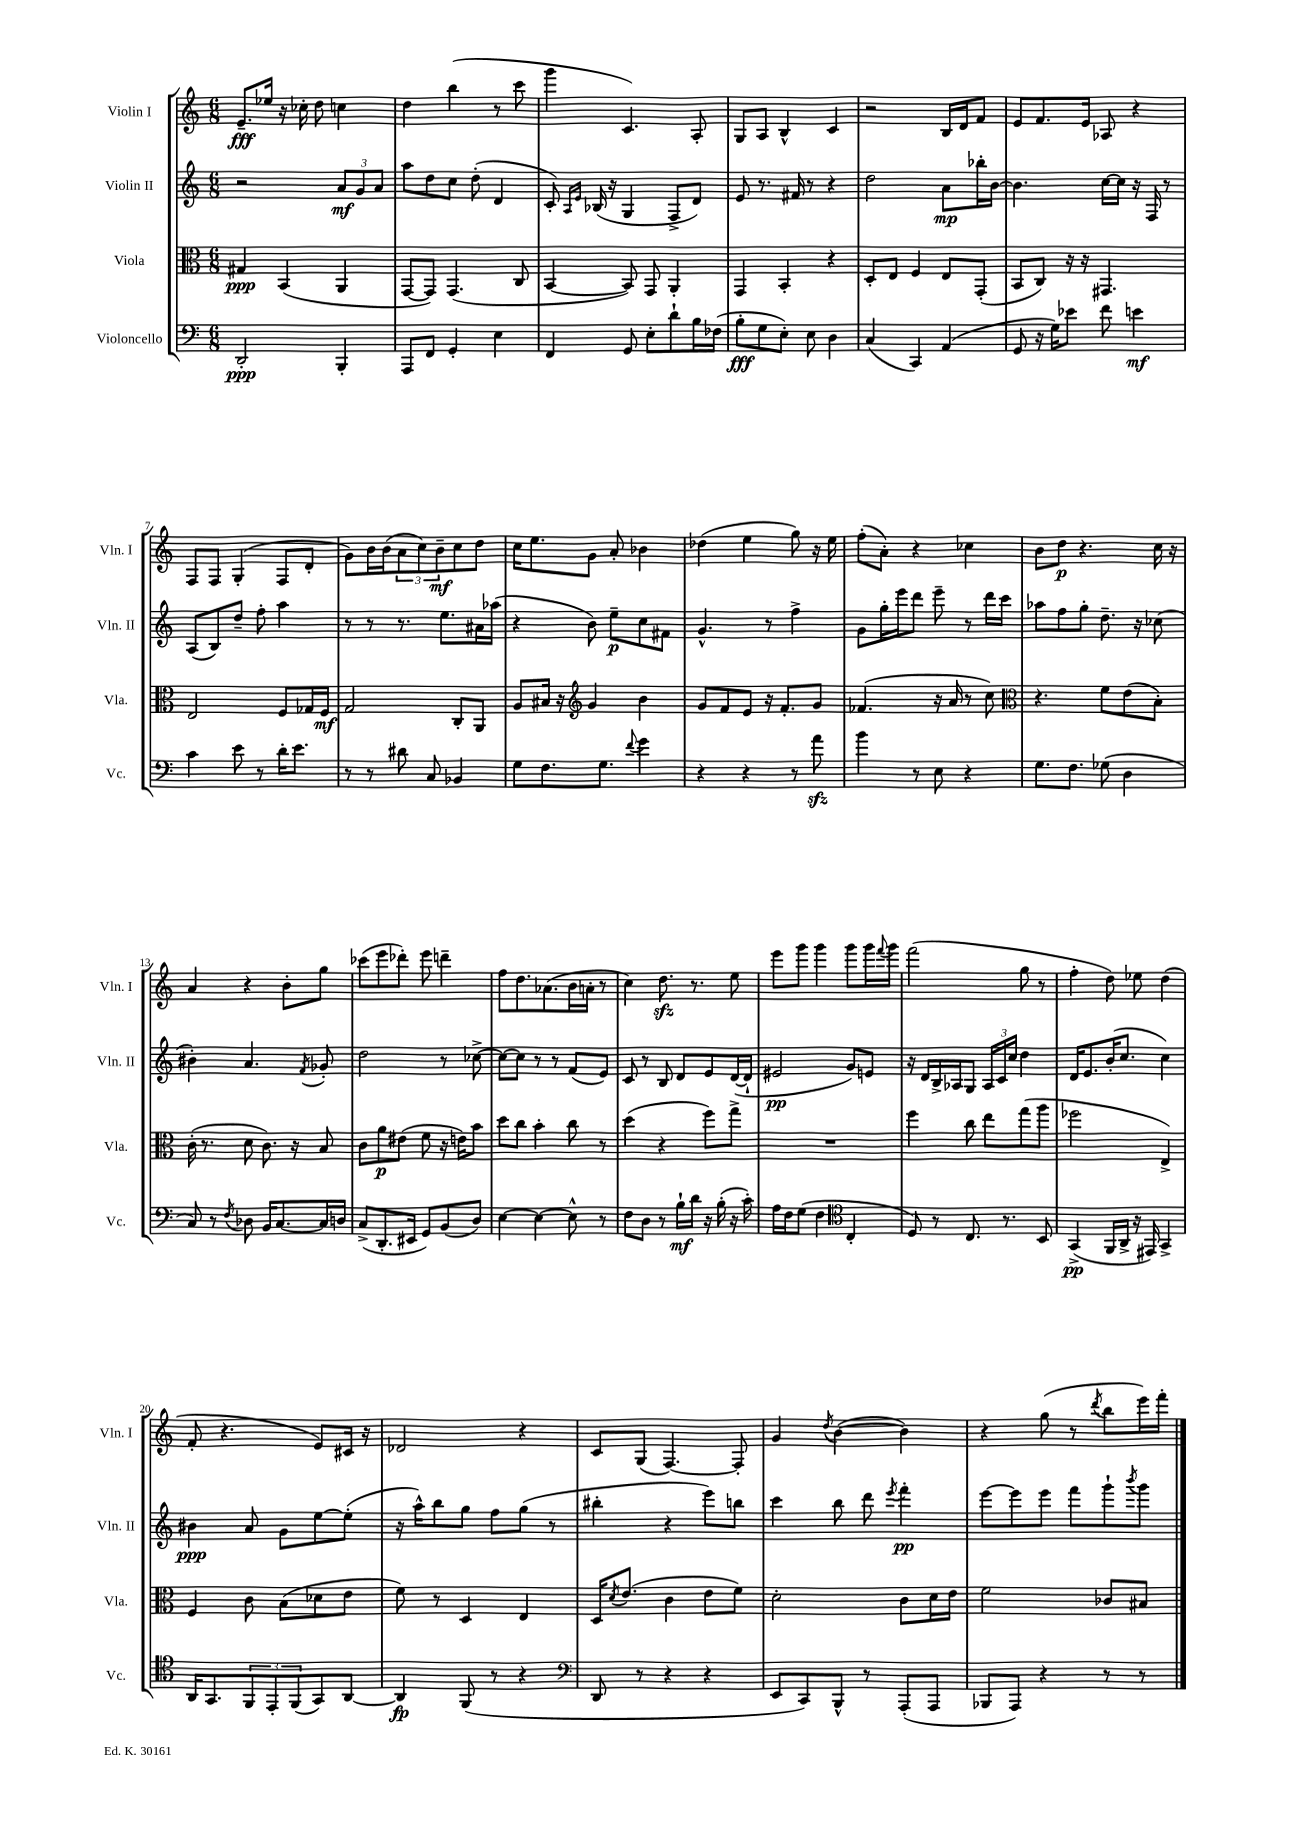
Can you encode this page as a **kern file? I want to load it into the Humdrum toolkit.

**kern	**kern	**kern	**kern
*staff4	*staff3	*staff2	*staff1
*clefF4	*clefC3	*clefG2	*clefG2
*k[]	*k[]	*k[]	*k[]
*M6/8	*M6/8	*M6/8	*M6/8
2DD'	4G#	2r	8.e~
.	.	.	16ee-
.	(4BB	.	16r
.	.	.	16cc-'
.	.	.	8dd
4BBB'	4AA	12a	4cc
.	.	12g	.
.	.	12a	.
=	=	=	=
8AAA	[8GG	8aa	4dd
8FF	8GG])	8dd	.
4GG'	(4.GG	8cc	(4bb
.	.	(8dd'	.
4E	.	4d	8r
.	8C	.	8ccc
=	=	=	=
4FF	[4BB	8c')	4ggg
.	.	16qqA	.
.	.	16qqe	.
.	.	(16B-	.
.	.	16r	.
8GG	8BB])	4G	4.c)
8E'	8GG	.	.
8d`	4AA'	8F^	.
16B	.	8d)	8A'
(16F-	.	.	.
=	=	=	=
8B'	4GG	8e	8G
8G	.	8.r	8A
8E')	4BB'	.	4B^^
.	.	16f#	.
8E	.	8r	.
4D	4r	4r	4c
=	=	=	=
(4C	8D'	2dd	2r
.	8E	.	.
4CC)	4F	.	.
(4AA	8E	8a	16B
.	.	.	16d
.	(8GG'	16bb-'	8f
.	.	[16b	.
=	=	=	=
8GG	8BB	4.b]	8e
16r	8C)	.	8.f
16G)	.	.	.
8e-	16r	.	.
.	16r	.	16e
8f	4.GG#	[16cc	8A-
.	.	16cc]	.
4e	.	16r	4r
.	.	16F	.
.	.	8r	.
=	=	=	=
4c	2E	(8A	8F
.	.	8B)	8F
8e	.	8dd~	(4G'
8r	.	8ff'	.
16d'	8F	4aa	8F
8.e	.	.	.
.	16G-	.	8d'
.	16F	.	.
=	=	=	=
8r	2G	8r	8g)
8r	.	8r	16b
.	.	.	(16b
8d#	.	8.r	12a
.	.	.	12cc)
8C	.	.	.
.	.	.	12b~
.	.	8.ee	.
4BB-	8C'	.	8cc
.	8AA	16a#	8dd
.	.	(16aa-	.
=	=	=	=
8G	8A	4r	16cc
.	.	.	8.ee
8.F	16B#	.	.
.	16r	.	.
*	*clefG2	*	*
.	4g	8b)	8g
8.G	.	.	.
.	.	8ee~	8a'
8qqf	.	.	.
4g	4b	8cc	4b-
.	.	8f#	.
=	=	=	=
4r	8g	4.g^^	(4dd-
.	8f	.	.
4r	8e	.	4ee
.	16r	8r	.
.	8.f'	.	.
8r	.	4ff^	8gg)
8a	8g	.	16r
.	.	.	16ee
=	=	=	=
4b	(4.f-	8g	(8ff'
.	.	16gg'	8a')
.	.	16eee	.
8r	.	8ddd	4r
8E	16r	8eee~	.
.	16a	.	.
4r	8r	8r	4cc-
.	8cc)	16ddd	.
.	.	16ccc	.
=	=	=	=
*	*clefC3	*	*
8.G	4.r	8aa-	8b
.	.	8ff	8dd
8.F	.	.	.
.	.	8gg'	4.r
(8G-	8f	8.dd~	.
4D	(8e	.	.
.	.	16r	.
.	8B')	(8cc-	16cc
.	.	.	16r
=	=	=	=
8C)	(16c'	4b#')	4a
.	8.r	.	.
8r	.	.	.
8qF	.	.	.
8D-	8d	4.a	4r
16BB	8.c)	.	.
[8.C	.	.	.
.	.	.	8b'
.	16r	.	.
.	.	8qf	.
16C]	8B	8g-'	8gg
16D	.	.	.
=	=	=	=
(8C^	8c	2dd	(8ccc-
8.DD'	8a	.	8eee
.	(8e#	.	8ddd-')
16EE#	.	.	.
8GG)	8f	.	8eee
(8BB	16r	8r	4ddd~
.	16e)	.	.
8D)	8b	[8cc-^	.
=	=	=	=
[4E	8dd	8cc-_	8ff
.	8cc	8cc-]	8.dd
4E_	4b'	8r	.
.	.	.	(8.a-
.	.	8r	.
8E^^]	8cc	(8f	16b
.	.	.	16a'
8r	8r	8e)	8r
=	=	=	=
8F	(4dd	8c	4cc)
8D	.	8r	.
8r	4r	8B	8.dd
16B`	.	8d	.
16d	.	.	8.r
16r	8ff)	8e	.
(16B'	.	.	.
16r	8gg^	([16d	8ee
16c')	.	16d`]	.
=	=	=	=
16A	2.r	2e#	8eee
16F	.	.	.
(8G	.	.	8ggg
4F	.	.	4ggg
*clefC4	*	*	*
4C'	.	8g)	8ggg
.	.	8e	16ggg
.	.	.	8qqfff
.	.	.	16ggg
=	=	=	=
8D)	4ff	16r	(2fff
.	.	16d	.
8r	.	16B^	.
.	.	16A-	.
8.C	8cc	8G	.
.	8ee	24A-	.
.	.	24c	.
8.r	.	.	.
.	.	24cc	.
.	(8gg	4dd	8gg
8BB	8aa	.	8r
=	=	=	=
(4GG^	2ff-	16d	4ff'
.	.	8.e	.
16FF	.	(16b'	8dd)
16AA^	.	8.cc	.
16r	.	.	8ee-
16EE#)	.	.	.
4GG^	4E^)	4cc)	(4dd
=	=	=	=
16AA	4F	4b#	8f'
8.GG	.	.	.
.	.	.	4.r
12FF	8c	8a	.
12EE'	.	.	.
.	(8B	8g	.
(12FF	.	.	.
8GG)	8d-	[8ee	8e)
[8AA	8e	(8ee']	16c#
.	.	.	16r
=	=	=	=
4AA]	8f)	16r	2d-
.	.	16aa^^)	.
.	8r	8bb	.
(8FF	4D	8gg	.
8r	.	8ff	.
4r	4E	(8gg	4r
.	.	8r	.
=	=	=	=
*clefF4	*	*	*
8DD	16D	4bb#'	8c
.	8qd	.	.
.	(8.e	.	.
8r	.	.	(8G
4r	4c	4r	[4.F)
4r	8e	8eee)	.
.	8f)	8bb	8F']
=	=	=	=
8EE	2d'	4ccc	4g
8CC)	.	.	.
.	.	.	8qdd
8BBB^^	.	8bb	([4b
8r	.	8ddd	.
.	.	8qeee	.
(8AAA'	8c	4fff'	4b])
8AAA	16d	.	.
.	16e	.	.
=	=	=	=
8BBB-	2f	[8eee	4r
8AAA)	.	8eee]	.
4r	.	8eee	(8gg
.	.	8fff	8r
.	.	.	8qddd
8r	8c-	8ggg`	8bb
.	.	8qbbb	.
8r	8B#	8ggg	16eee)
.	.	.	16fff'
==	==	==	==
*-	*-	*-	*-
